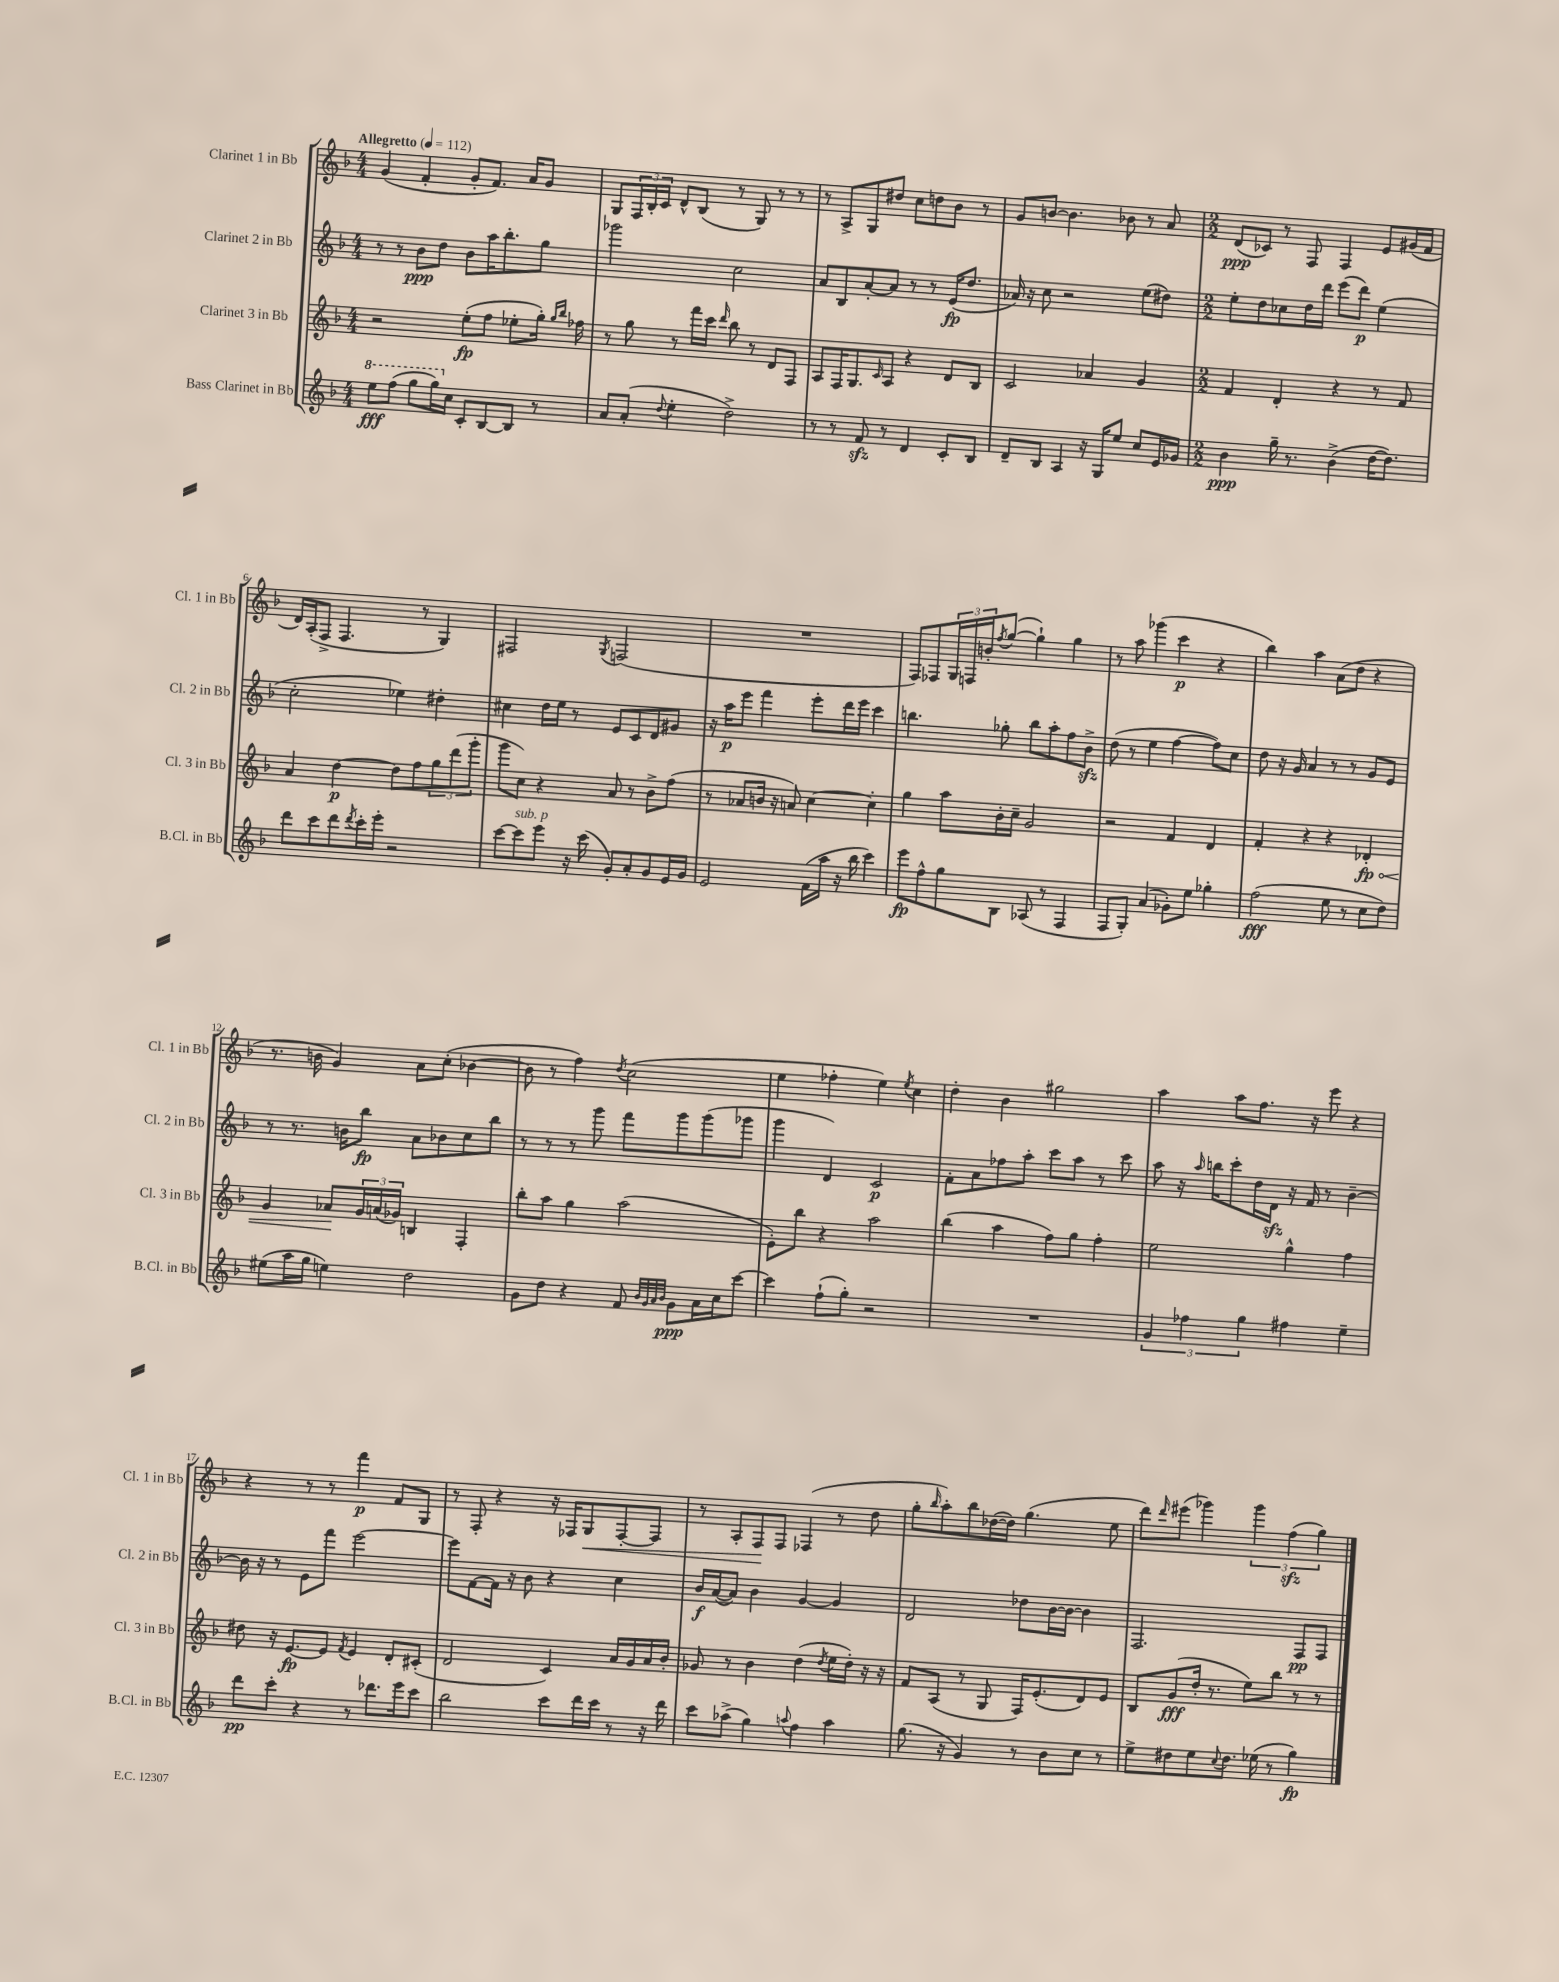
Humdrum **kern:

**kern	**dynam	**kern	**dynam	**kern	**dynam	**kern	**dynam
*part4	*part4	*part3	*part3	*part2	*part2	*part1	*part1
*staff4	*staff4	*staff3	*staff3	*staff2	*staff2	*staff1	*staff1
*I"Bass Clarinet in Bb	*	*I"Clarinet 3 in Bb	*	*I"Clarinet 2 in Bb	*	*I"Clarinet 1 in Bb	*
*I'B.Cl. in Bb	*	*I'Cl. 3 in Bb	*	*I'Cl. 2 in Bb	*	*I'Cl. 1 in Bb	*
*clefG2	*	*clefG2	*	*clefG2	*	*clefG2	*
*k[b-]	*	*k[b-]	*	*k[b-]	*	*k[b-]	*
*M4/4	*	*M4/4	*	*M4/4	*	*M4/4	*
*MM112	*	*MM112	*	*MM112	*	*MM112	*
*8va	*	*	*	*	*	*	*
=1	=1	=1	=1	=1	=1	=1	=1
!	!	!	!	!	!	!LO:TX:a:B:t=Allegretto	!
8eee\L	fff	2r	.	8r	.	(4g/	.
(8fff\J	.	.	.	8r	.	.	.
8ggg\L	.	.	.	8b-\L	ppp	4f'/	.
16ggg\L)	.	.	.	8dd\J	.	.	.
*X8va	*	*	*	*	*	*	*
16cc\JJ	.	.	.	.	.	.	.
8c'/L	.	(8ee'\L	fp	8b-\L	.	8g'/L	.
[8B-/	.	8ff\J	.	16aa\K	.	8.f/J)	.
.	.	.	.	8.bb-'\	.	.	.
8B-/J]	.	8ee-X'\L	.	.	.	.	.
.	.	.	.	.	.	16a/KL	.
8r	.	16gg'\Jk)	.	8gg\J	.	8g/J	.
.	.	16qqgg/LL	.	.	.	.	.
.	.	16qqbb-/JJ	.	.	.	.	.
.	.	16ff-X\	.	.	.	.	.
=2	=2	=2	=2	=2	=2	=2	=2
8a/L	.	8r	.	2ggg-X\	.	8G/L	.
(8a'/J	.	8gg\	.	.	.	24F/L	.
.	.	.	.	.	.	24B-'/	.
.	.	.	.	.	.	24c/JJ	.
8qqdd/	.	.	.	.	.	.	.
4ee'\	.	8r	.	.	.	8d^^/L	.
.	.	16fff\LL	.	.	.	(8B-/J	.
.	.	16ccc\JJ	.	.	.	.	.
.	.	16qqddd/	.	.	.	.	.
2dd^\)	.	8bb-\	.	2cc\	.	8r	.
.	.	8r	.	.	.	8G/)	.
.	.	8d/L	.	.	.	8r	.
.	.	8F/J	.	.	.	8r	.
=3	=3	=3	=3	=3	=3	=3	=3
8r	.	8A/L	.	8a/L	.	8r	.
8r	.	16F/K	.	8B-/	.	8A^/L	.
.	.	8.G/	.	.	.	.	.
8fzz/	.	.	.	[8a'/	.	8G/	.
.	.	16qqc/	.	.	.	.	.
8r	.	8A/J	.	8a/J]	.	8dd#X/J	.
4d/	.	4r	.	8r	.	8cc\L	.
.	.	.	.	8r	.	8ddn\	.
8c'/L	.	8d/L	.	(16e/KL	fp	8b-\J	.
.	.	.	.	8.dd/J	.	.	.
8B-/J	.	8B-/J	.	.	.	8r	.
=4	=4	=4	=4	=4	=4	=4	=4
8d~/L	.	2c/	.	16a-X/)	.	8g/L	.
.	.	.	.	16r	.	.	.
8B-/J	.	.	.	8cc\	.	[8bn/J	.
4A/	.	.	.	2r	.	4.b\]	.
16r	.	4a-X/	.	.	.	.	.
16G/KL	.	.	.	.	.	.	.
8ee/J	.	.	.	.	.	8b-X\	.
8cc/L	.	4g/	.	(8ee\L	.	8r	.
16e/L	.	.	.	8dd#X\J)	.	8a/	.
16g-X/JJ	.	.	.	.	.	.	.
=5	=5	=5	=5	=5	=5	=5	=5
*M2/2	*	*M2/2	*	*M2/2	*	*M2/2	*
4b-\	ppp	4f/	.	8ee'\L	.	(8d/L	ppp
.	.	.	.	8dd\	.	8c-X/J)	.
16gg~\	.	4d'/	.	8cc-X\	.	8r	.
8.r	.	.	.	.	.	.	.
.	.	.	.	16dd\L	.	8F/	.
.	.	.	.	16ddd\JJ	.	.	.
(4b-^\	.	4r	.	(8eee\L	.	4F/	.
.	.	.	.	8ddd\J)	p	.	.
[16dd\KL	.	8r	.	(4ee\	.	8e/L	.
8.dd\J])	.	.	.	.	.	.	.
.	.	8f/	.	.	.	(16g#X/L	.
.	.	.	.	.	.	16f/JJ	.
!!LO:LB:g=z
=6	=6	=6	=6	=6	=6	=6	=6
8ddd\L	.	4a/	.	2cc'\	.	16d/LL)	.
.	.	.	.	.	.	(16A'/J	.
8ccc\	.	.	.	.	.	8F^/J	.
8ddd\	.	[4dd\	p	.	.	4.F/	.
8qddd/	.	.	.	.	.	.	.
16ccc'\L	.	.	.	.	.	.	.
16eee'\JJ	.	.	.	.	.	.	.
2r	.	8dd\L]	.	4ee-X\)	.	.	.
.	.	8ff\	.	.	.	8r	.
.	.	12gg\	.	4dd#X'\	.	4G/)	.
.	.	(12ddd\	.	.	.	.	.
.	.	12ggg'\J	.	.	.	.	.
=7	=7	=7	=7	=7	=7	=7	=7
[8ccc\L	.	8ggg\L	.	4cc#X\	.	2F#X/	.
!LO:TX:a:i:t=sub. p	!	!	!	!	!	!	!
8ccc\]	.	8cc\J)	.	.	.	.	.
8eee\J	.	4r	.	16dd\LL	.	.	.
.	.	.	.	16ee\JJ	.	.	.
16r	.	.	.	8r	.	.	.
(16ccc\	.	.	.	.	.	.	.
.	.	.	.	.	.	8qG/	.
8g'/L)	.	8a/	.	8e/L	.	(2Fn/	.
8a'/	.	8r	.	8c/	.	.	.
8g/	.	8b-^\L	.	8d/	.	.	.
16e/L	.	(8ff\J	.	8g#X/J	.	.	.
16g/JJ	.	.	.	.	.	.	.
=8	=8	=8	=8	=8	=8	=8	=8
2e/	.	8r	.	16r	.	1r	.
.	.	.	.	16aa\KL	p	.	.
.	.	8a-X/L	.	8eee\J	.	.	.
.	.	16bn/Jk	.	4fff\	.	.	.
.	.	16r	.	.	.	.	.
.	.	8an/)	.	.	.	.	.
(16f\LL	.	[4cc\	.	8eee'\L	.	.	.
16aa\JJ	.	.	.	.	.	.	.
16r	.	.	.	16ddd\L	.	.	.
16bb-\	.	.	.	16eee\JJ	.	.	.
4ccc\)	.	4cc'\]	.	4ccc\	.	.	.
=9	=9	=9	=9	=9	=9	=9	=9
8eee\L	fp	4gg\	.	4.bbn\	.	8F/L)	.
8ff^^\	.	.	.	.	.	8F-X/	.
8gg\	.	8aa\L	.	.	.	24G/L	.
.	.	.	.	.	.	24Fn/	.
.	.	.	.	.	.	24bn'/J	.
.	.	.	.	.	.	8qff/	.
8B-\J	.	16b-'\L	.	8gg-X'\	.	([8gg/J	.
.	.	16cc~\JJ	.	.	.	.	.
(8A-X/	.	2g/	.	8bb\L	.	4gg`\])	.
8r	.	.	.	8aa'\	.	.	.
4F/	.	.	.	8ff\	.	4gg\	.
.	.	.	.	8b-zz^\J	.	.	.
=10	=10	=10	=10	=10	=10	=10	=10
8F/L	.	2r	.	(8dd\	.	8r	.
8G'/J)	.	.	.	8r	.	8aa\	.
(4a/	.	.	.	4ee\	.	(4ggg-X\	.
8g-X'\L)	.	4f/	.	[4ff\	.	4ccc\	p
8ee\J	.	.	.	.	.	.	.
4gg-X'\	.	4d/	.	8ff\L])	.	4r	.
.	.	.	.	8cc\J	.	.	.
=11	=11	=11	=11	=11	=11	=11	=11
(2ff\	fff	4f'/	.	8dd\	.	4bb-\)	.
.	.	.	.	16r	.	.	.
.	.	.	.	16g/	.	.	.
.	.	4r	.	4a/	.	4aa\	.
8ee\	.	4r	.	8r	.	(8a\L	.
8r	.	.	.	8r	.	8dd\J	.
!	!	!	!LO:HP:b	!	!	!	!
8cc\L	.	4d-X'/	< fp	8g/L	.	4r	.
8dd\J)	.	.	.	8e/J	.	.	.
!!LO:LB:g=z
=12	=12	=12	=12	=12	=12	=12	=12
(8ee#X\L	.	4g/	.	8r	.	8.r	.
16aa\L	.	.	.	8.r	.	.	.
16gg\JJ	.	.	.	.	.	16bn\	.
4een\)	.	8a-X/L	.	.	.	4g/)	.
.	.	.	.	16bn\KL	.	.	.
.	.	24g/L	[	8bb-\J	fp	.	.
.	.	(24an/	.	.	.	.	.
.	.	24g-X/JJ)	.	.	.	.	.
2dd\	.	4Bn/	.	8a\L	.	8a\L	.
.	.	.	.	8b-X\	.	(8cc'\J	.
.	.	4F'/	.	8cc\	.	[4b-X\	.
.	.	.	.	8bb-\J	.	.	.
=13	=13	=13	=13	=13	=13	=13	=13
8g\L	.	8bb-'\L	.	8r	.	8b-\]	.
8dd\J	.	8aa\J	.	8r	.	8r	.
4r	.	4gg\	.	8r	.	4ff\)	.
.	.	.	.	8ggg\	.	.	.
.	.	.	.	.	.	8qdd/	.
8f/	.	(2aa\	.	8fff\L	.	(2cc\	.
32qqb-/LLL	.	.	.	.	.	.	.
32qqg/	.	.	.	.	.	.	.
32qqa/	.	.	.	.	.	.	.
32qqb-/JJJ	.	.	.	.	.	.	.
8g\L	ppp	.	.	8ggg\	.	.	.
16a\L	.	.	.	(8ggg\	.	.	.
16cc\J	.	.	.	.	.	.	.
[8ccc\J	.	.	.	8ggg-X\J	.	.	.
=14	=14	=14	=14	=14	=14	=14	=14
4ccc\]	.	8e'\L)	.	4ggg\	.	4ee\	.
.	.	8bb-\J	.	.	.	.	.
(8ff`\L	.	4r	.	4d/)	.	4ff-X'\	.
8gg'\J)	.	.	.	.	.	.	.
2r	.	2aa\	.	2c/	p	4ee\)	.
.	.	.	.	.	.	8qee/	.
.	.	.	.	.	.	4cc\	.
=15	=15	=15	=15	=15	=15	=15	=15
1r	.	(4bb-\	.	8f'\L	.	4dd'\	.
.	.	.	.	8a\	.	.	.
.	.	4aa\	.	8ff-X\	.	4b-\	.
.	.	.	.	8aa'\J	.	.	.
.	.	8ff\L)	.	8ccc\L	.	2gg#X\	.
.	.	8gg\J	.	8aa\J	.	.	.
.	.	4ff'\	.	8r	.	.	.
.	.	.	.	8ccc\	.	.	.
=16	=16	=16	=16	=16	=16	=16	=16
6g/	.	2ee\	.	8aa\	.	4aa\	.
.	.	.	.	16r	.	.	.
6ff-X\	.	.	.	.	.	.	.
.	.	.	.	16qqaa/	.	.	.
.	.	.	.	16bbn\KL	.	.	.
.	.	.	.	8ccc'\	.	8aa\L	.
6gg\	.	.	.	.	.	.	.
.	.	.	.	16dd\L	.	8.ff\J	.
.	.	.	.	16dzz\JJ	.	.	.
4ff#X\	.	4gg^^\	.	16r	.	.	.
.	.	.	.	16f/	.	16r	.
.	.	.	.	8r	.	8eee\	.
4ee~\	.	4ff\	.	[4b-~\	.	4r	.
!!LO:LB:g=z
=17	=17	=17	=17	=17	=17	=17	=17
8ddd\L	pp	8dd#X\	.	16b-\]	.	4r	.
.	.	.	.	16r	.	.	.
8ccc'\J	.	16r	.	8r	.	.	.
.	.	[8.e/L	fp	.	.	.	.
4r	.	.	.	8e\L	.	8r	.
.	.	8e/J]	.	8fff\J	.	8r	.
.	.	8qf/	.	.	.	.	.
8r	.	4e/	.	[2eee\	.	4fff\	p
8.ddd-X\L	.	.	.	.	.	.	.
.	.	8d'/L	.	.	.	8f/L	.
16eee\k	.	.	.	.	.	.	.
8ccc\J	.	(8c#X'/J	.	.	.	8G/J	.
=18	=18	=18	=18	=18	=18	=18	=18
2bb-\	.	2d/	.	8eee\L]	.	8r	.
.	.	.	.	[8f\	.	8F'/	.
.	.	.	.	16f\Jk]	.	4r	.
.	.	.	.	16r	.	.	.
.	.	.	.	8b-\	.	.	.
8ccc\L	.	4c/)	.	4r	.	16r	.
.	.	.	.	.	.	16F-X/KL	.
!	!	!	!	!	!	!	!LO:HP:b
16ddd\L	.	.	.	.	.	8G/	<
16ccc\JJ	.	.	.	.	.	.	.
8r	.	16a/LL	.	4cc\	.	[8F-'/	.
.	.	16g/	.	.	.	.	.
16r	.	16a/	.	.	.	8F-/J]	.
16ddd\	.	16b-'/JJ	.	.	.	.	.
=19	=19	=19	=19	=19	=19	=19	=19
8ccc\L	.	8g-X/	.	16b-/LL	f	8r	.
.	.	.	.	([16a/J	.	.	.
(8aa-X^\J	.	8r	.	8a/J])	.	8A'/L	.
4gg\)	.	4b-\	.	4b-\	.	8F/	.
.	.	.	.	.	.	8F/J	[
8qqaan/	.	.	.	.	.	.	.
4ff\	.	(4dd\	.	[4g/	.	(4F-X/	.
.	.	8qdd/	.	.	.	.	.
4aa\	.	16ee\LL	.	4g/]	.	8r	.
.	.	16dd'\JJ)	.	.	.	.	.
.	.	16r	.	.	.	8dd\	.
.	.	16r	.	.	.	.	.
=20	=20	=20	=20	=20	=20	=20	=20
(8.gg\	.	8f/L	.	2d/	.	8gg'\L	.
.	.	.	.	.	.	16qqbb-/	.
.	.	(8A/J	.	.	.	8aa'\)	.
16r	.	.	.	.	.	.	.
4g/)	.	8r	.	.	.	8bb-\	.
.	.	8G/	.	.	.	([16dd-X\L	.
.	.	.	.	.	.	16dd-\JJ])	.
8r	.	16F/KL)	.	8dd-X\L	.	(4.gg\	.
.	.	(8.e'/	.	.	.	.	.
8b-\L	.	.	.	[16b-\L	.	.	.
.	.	.	.	16b-\JJ_	.	.	.
8cc\J	.	8d/)	.	4b-\]	.	.	.
8r	.	8e/J	.	.	.	8ee\	.
=21	=21	=21	=21	=21	=21	=21	=21
8ee^\L	.	8B-/L	.	2.F/	.	8ddd\L)	.
.	.	.	.	.	.	16qqddd/	.
8dd#X\	.	(8g/	fff	.	.	(8eee#X\J	.
8ee\	.	16dd'/Jk	.	.	.	4ggg-X\)	.
.	.	8.r	.	.	.	.	.
8qqcc/	.	.	.	.	.	.	.
8.dd#\J	.	.	.	.	.	.	.
.	.	8ee\L)	.	.	.	6ggg-\	.
(16ee-X\	.	.	.	.	.	.	.
8r	.	8bb-\J	.	.	.	.	.
.	.	.	.	.	.	(6ffzz\	.
4gg\)	fp	8r	.	8F/L	pp	.	.
.	.	.	.	.	.	6gg\)	.
.	.	8r	.	8F/J	.	.	.
==	==	==	==	==	==	==	==
*-	*-	*-	*-	*-	*-	*-	*-
